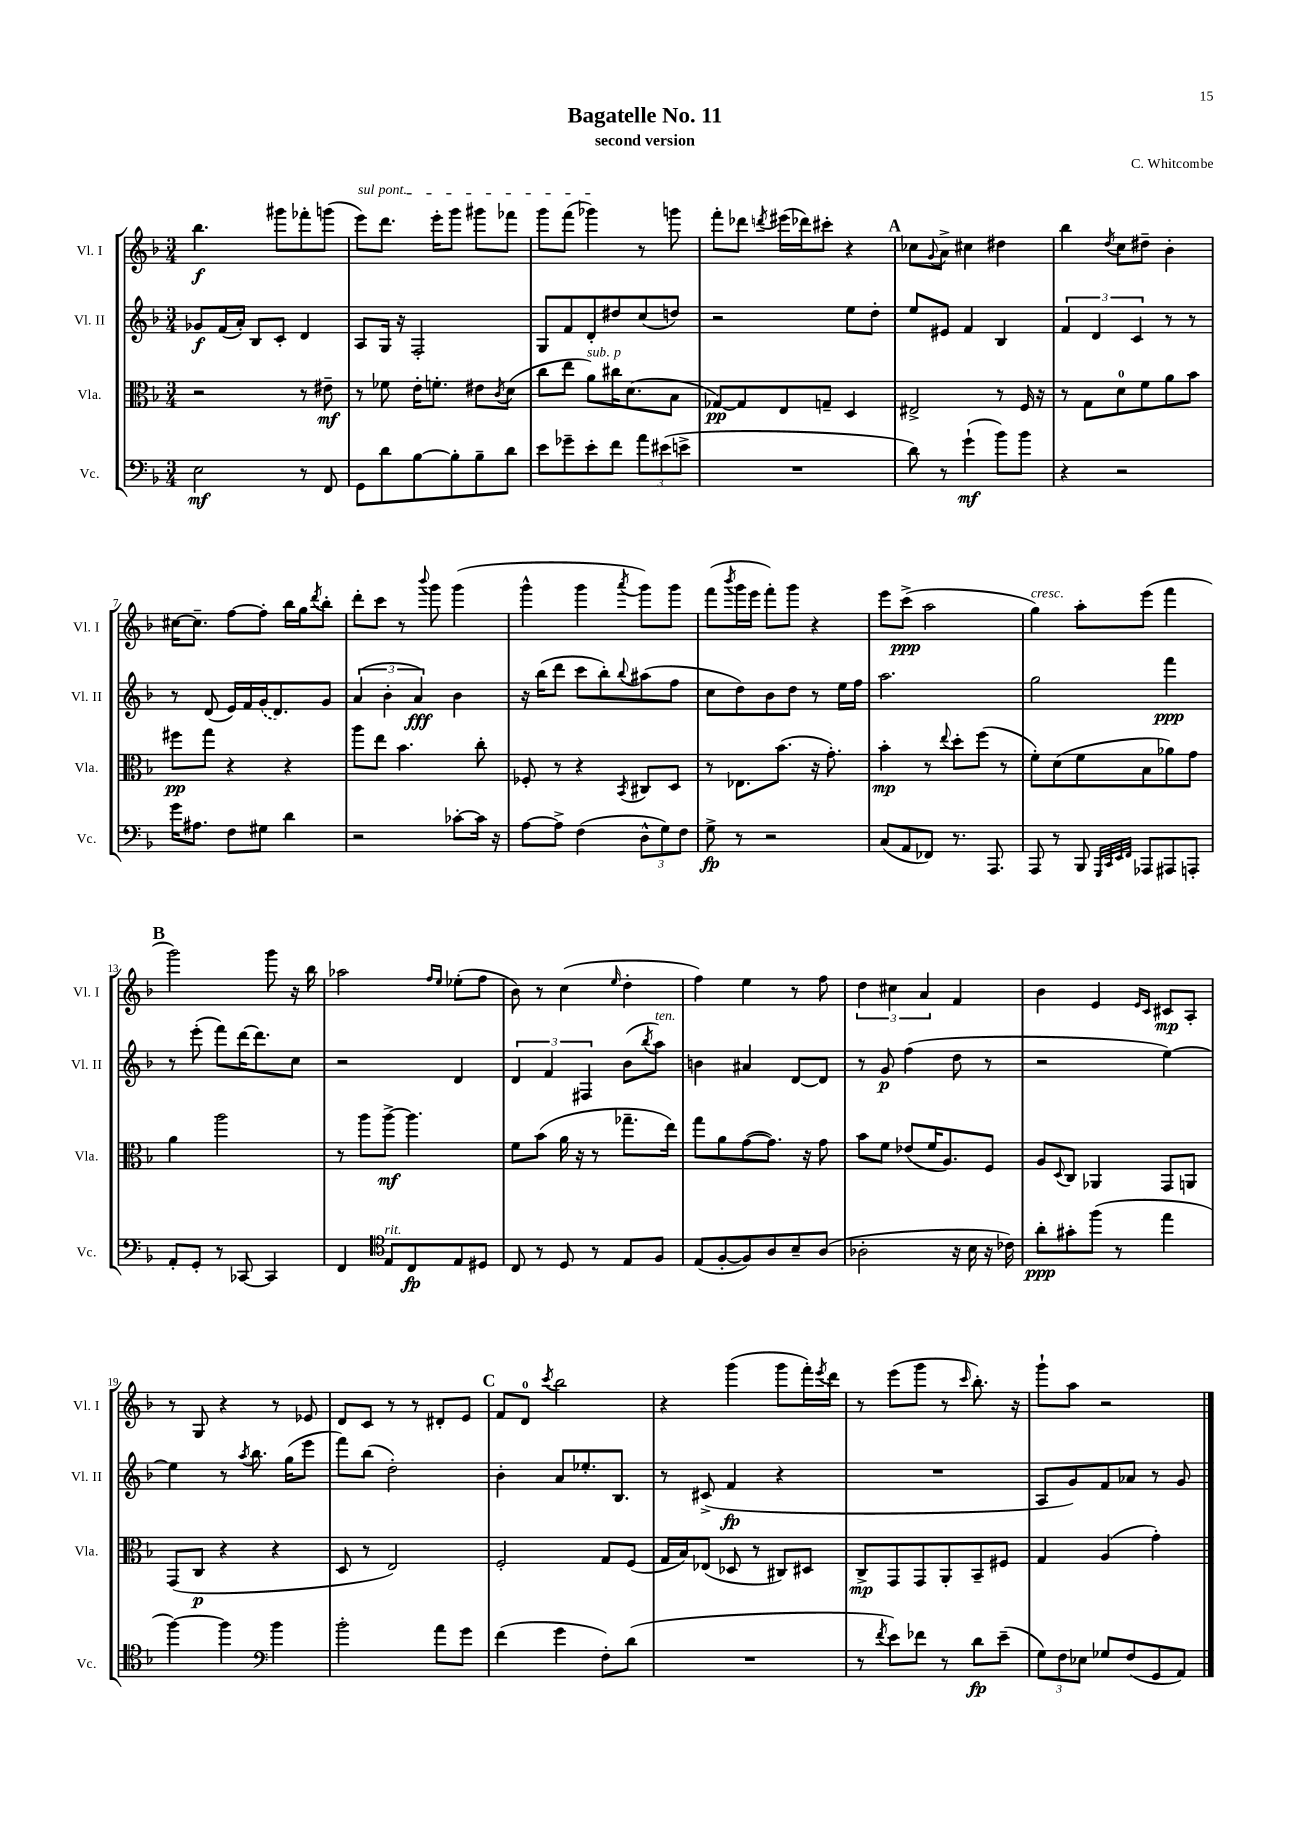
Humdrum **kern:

**kern	**dynam	**kern	**dynam	**kern	**dynam	**kern	**dynam
*part4	*part4	*part3	*part3	*part2	*part2	*part1	*part1
*staff4	*staff4	*staff3	*staff3	*staff2	*staff2	*staff1	*staff1
*I"Vc.	*	*I"Vla.	*	*I"Vl. II	*	*I"Vl. I	*
*I'Vc.	*	*I'Vla.	*	*I'Vl. II	*	*I'Vl. I	*
*clefF4	*	*clefC3	*	*clefG2	*	*clefG2	*
*k[b-]	*	*k[b-]	*	*k[b-]	*	*k[b-]	*
*M3/4	*	*M3/4	*	*M3/4	*	*M3/4	*
=1	=1	=1	=1	=1	=1	=1	=1
2E\	mf	2r	.	8g-X/L	f	4.bb-\	f
.	.	.	.	(16f/L	.	.	.
.	.	.	.	16a'/JJ)	.	.	.
.	.	.	.	8B-/L	.	.	.
.	.	.	.	8c'/J	.	8ggg#X\L	.
8r	.	8r	.	4d/	.	8fff-X'\	.
8FF/	.	8e#X~\	mf	.	.	(8gggn\J	.
=2	=2	=2	=2	=2	=2	=2	=2
!	!	!	!	!	!	!LO:TX:a:i:t=sul pont.	!
8GG\L	.	8r	.	8A/L	.	8eee\L)	.
8d\	.	8f-X\	.	16G/Jk	.	8.ddd\J	.
.	.	.	.	16r	.	.	.
[8B-\	.	16e'\KL	.	2F'/	.	.	.
.	.	8.fn'\J	.	.	.	16eee'\KL	.
8B-'\]	.	.	.	.	.	8ggg\J	.
8B-~\	.	8e#X\L	.	.	.	8ggg#X\L	.
.	.	8qc/	.	.	.	.	.
8d\J	.	(8d\J	.	.	.	8fff-X\J	.
=3	=3	=3	=3	=3	=3	=3	=3
8e\L	.	8cc\L	.	8G/L	.	8ggg\L	.
8g-X~\	.	8ee\J	.	8f/	.	(8fff\J	.
!	!	!LO:TX:a:i:t=sub. p	!	!	!	!	!
8e'\	.	8a\L)	.	8d'/	.	4ggg-X\)	.
8f\J	.	16cc#X\K	.	8dd#X/	.	.	.
.	.	(8.d\	.	.	.	.	.
12a\L	.	.	.	(8cc/	.	8r	.
(12e#X\	.	.	.	.	.	.	.
.	.	8B-\J	.	8ddn/J)	.	8gggn\	.
12en^\J	.	.	.	.	.	.	.
=4	=4	=4	=4	=4	=4	=4	=4
2.r	.	[8G-X/L)	pp	2r	.	8fff'\L	.
.	.	8G-/]	.	.	.	8ddd-X\J	.
.	.	.	.	.	.	8qdddn/	.
.	.	8E/	.	.	.	(16eee#X\LL	.
.	.	.	.	.	.	16ddd-X\J)	.
.	.	8Gn~/J	.	.	.	8ccc#X'\J	.
.	.	4D/	.	8ee\L	.	4r	.
.	.	.	.	8dd'\J	.	.	.
!!LO:REH:place=s1:t=A
=5	=5	=5	=5	=5	=5	=5	=5
8d\)	.	2E#X^/	.	8ee/L	.	8cc-X\L	.
.	.	.	.	.	.	8qqg/	.
8r	.	.	.	8e#X/J	.	8a^\J	.
(4g`\	mf	.	.	4f/	.	4cc#X\	.
8b-\L)	.	8r	.	4B-/	.	4dd#X\	.
8b-\J	.	16F/	.	.	.	.	.
.	.	16r	.	.	.	.	.
=6	=6	=6	=6	=6	=6	=6	=6
4r	.	8r	.	6f/	.	4bb-\	.
.	.	8G\L	.	.	.	.	.
.	.	.	.	6d/	.	.	.
.	.	.	.	.	.	8qdd/	.
2r	.	8d\	.	.	.	8cc\L	.
.	.	.	.	6c/	.	.	.
.	.	8f\	.	.	.	8dd#X~\J	.
.	.	8a\	.	8r	.	4b-'\	.
.	.	8b-\J	.	8r	.	.	.
!!LO:LB:g=z
=7	=7	=7	=7	=7	=7	=7	=7
16g\KL	.	8ff#X\L	pp	8r	.	[16cc#X\KL	.
8.A#X\J	.	.	.	.	.	8.cc#~\J]	.
.	.	8gg\J	.	(8d/	.	.	.
8F\L	.	4r	.	16e/LL)	.	[8ff\L	.
.	.	.	.	16f/	.	.	.
8G#X\J	.	.	.	(16g/J	.	8ff'\J]	.
.	.	.	.	8.d/)	.	.	.
4d\	.	4r	.	.	.	16bb-\LL	.
.	.	.	.	.	.	16gg\J	.
.	.	.	.	.	.	8qddd/	.
.	.	.	.	8g/J	.	8bb-'\J	.
=8	=8	=8	=8	=8	=8	=8	=8
2r	.	8aa\L	.	(6a/	.	8ddd'\L	.
.	.	8ee\J	.	.	.	8ccc\J	.
.	.	.	.	6b-'\	.	.	.
.	.	4.b-\	.	.	.	8r	.
.	.	.	.	6a/)	fff	.	.
.	.	.	.	.	.	8qqbbb-/	.
.	.	.	.	.	.	8ggg\	.
[8c-X'\L	.	.	.	4b-\	.	(4ggg\	.
16c-\Jk]	.	8cc'\	.	.	.	.	.
16r	.	.	.	.	.	.	.
=9	=9	=9	=9	=9	=9	=9	=9
[8A\L	.	8F-X'/	.	16r	.	4ggg^^\	.
.	.	.	.	(16bb-\KL	.	.	.
8A^\J]	.	8r	.	8ddd\J	.	.	.
(4F\	.	4r	.	8ccc\L	.	4ggg\	.
.	.	.	.	8bb-'\)	.	.	.
.	.	8qBB-/	.	8qqbb-/	.	8qaaa/	.
12D^^\L	.	8C#X/L	.	(8aa#X\	.	8ggg\L)	.
12G\)	.	.	.	.	.	.	.
.	.	8D/J	.	8ff\J	.	8ggg\J	.
12F\J	.	.	.	.	.	.	.
=10	=10	=10	=10	=10	=10	=10	=10
8G^\	fp	8r	.	8cc\L	.	(8fff\L	.
.	.	.	.	.	.	8qbbb-/	.
8r	.	8.E-X\L	.	8dd\)	.	16ggg\L	.
.	.	.	.	.	.	16eee\JJ	.
2r	.	.	.	8b-\	.	8fff'\L)	.
.	.	(8.b-\J	.	.	.	.	.
.	.	.	.	8dd\J	.	8ggg\J	.
.	.	16r	.	8r	.	4r	.
.	.	8.g'\)	.	.	.	.	.
.	.	.	.	16ee\LL	.	.	.
.	.	.	.	16ff\JJ	.	.	.
=11	=11	=11	=11	=11	=11	=11	=11
(8C/L	.	4b-'\	mp	2.aa\	.	8eee\L	.
8AA/	.	.	.	.	.	(8ccc^\J	ppp
8FF-X/J)	.	8r	.	.	.	2aa\	.
.	.	8qqee/	.	.	.	.	.
8.r	.	8dd'\L	.	.	.	.	.
.	.	(8ff\J	.	.	.	.	.
8.AAA/	.	.	.	.	.	.	.
.	.	8r	.	.	.	.	.
=12	=12	=12	=12	=12	=12	=12	=12
!	!	!	!	!	!	!LO:TX:a:i:t=cresc.	!
8AAA/	.	8f'\L)	.	2gg\	.	4gg\)	.
8r	.	(8d\	.	.	.	.	.
8BBB-/	.	8f\	.	.	.	8aa'\L	.
32qqGGG/LLL	.	.	.	.	.	.	.
32qqCC/	.	.	.	.	.	.	.
32qqEE/	.	.	.	.	.	.	.
32qqFF/JJJ	.	.	.	.	.	.	.
8AAA-X/L	.	8B-\	.	.	.	(8eee\J	.
8AAA#X/	.	8a-X\)	.	4fff\	ppp	4fff\	.
8AAAn'/J	.	8g\J	.	.	.	.	.
!!LO:LB:g=z
!!LO:REH:place=s1:t=B
=13	=13	=13	=13	=13	=13	=13	=13
8AA'/L	.	4a\	.	8r	.	2ggg\)	.
8GG'/J	.	.	.	(8eee'\	.	.	.
8r	.	2aa\	.	8fff\L)	.	.	.
[8CC-X/	.	.	.	[16ddd\K	.	.	.
.	.	.	.	8.ddd\]	.	.	.
4CC-/]	.	.	.	.	.	8ggg\	.
.	.	.	.	8cc\J	.	16r	.
.	.	.	.	.	.	16bb-\	.
=14	=14	=14	=14	=14	=14	=14	=14
4FF/	.	8r	.	2r	.	2aa-X\	.
.	.	8aa\L	.	.	.	.	.
*clefC4	*	*	*	*	*	*	*
!LO:TX:a:i:t=rit.	!	!	!	!	!	!	!
8E/L	.	[8aa^\J	mf	.	.	.	.
8C/	fp	4.aa\]	.	.	.	.	.
.	.	.	.	.	.	16qqff/LL	.
.	.	.	.	.	.	16qqee/JJ	.
8E/	.	.	.	4d/	.	(8ee-X'\L	.
8D#X/J	.	.	.	.	.	8ff\J	.
=15	=15	=15	=15	=15	=15	=15	=15
8C/	.	8f\L	.	6d/	.	8b-\)	.
8r	.	(8b-\J	.	.	.	8r	.
.	.	.	.	6f/	.	.	.
8D/	.	16a\	.	.	.	(4cc\	.
.	.	16r	.	.	.	.	.
.	.	.	.	6F#X/	.	.	.
8r	.	8r	.	.	.	.	.
.	.	.	.	.	.	16qqee/	.
8E/L	.	8.gg-X~\L	.	(8b-\L	.	4dd'\	.
.	.	.	.	8qbb-/	.	.	.
!	!	!	!	!LO:TX:a:i:t=ten.	!	!	!
8F/J	.	.	.	8aa\J)	.	.	.
.	.	16ee\Jk)	.	.	.	.	.
=16	=16	=16	=16	=16	=16	=16	=16
(8E/L	.	8gg\L	.	4bn\	.	4ff\)	.
[8F'/	.	8a\	.	.	.	.	.
8F/])	.	([8g\	.	4a#X/	.	4ee\	.
8A/	.	8.g\J])	.	.	.	.	.
8B-~/	.	.	.	[8d/L	.	8r	.
.	.	16r	.	.	.	.	.
(8A/J	.	8g\	.	8d/J]	.	8ff\	.
=17	=17	=17	=17	=17	=17	=17	=17
2A-X'\	.	8b-\L	.	8r	.	6dd\	.
.	.	8f\J	.	8g/	p	.	.
.	.	.	.	.	.	6cc#X\	.
.	.	(8e-X/L	.	(4ff\	.	.	.
.	.	.	.	.	.	6a/	.
.	.	16f/K	.	.	.	.	.
.	.	8.A/)	.	.	.	.	.
16r	.	.	.	8dd\	.	4f/	.
16B-\	.	.	.	.	.	.	.
16r	.	8F/J	.	8r	.	.	.
16c-X\)	.	.	.	.	.	.	.
=18	=18	=18	=18	=18	=18	=18	=18
8a'\L	ppp	8A/L	.	2r	.	4b-\	.
.	.	8qqD/	.	.	.	.	.
8g#X'\	.	8C/J	.	.	.	.	.
(8ff\J	.	4AA-X/	.	.	.	4e/	.
8r	.	.	.	.	.	.	.
.	.	.	.	.	.	16qqe/LL	.
.	.	.	.	.	.	16qqc/JJ	.
4ee\	.	8GG/L	.	[4ee\)	.	8c#X/L	mp
.	.	8AAn/J	.	.	.	8A'/J	.
!!LO:LB:g=z
=19	=19	=19	=19	=19	=19	=19	=19
[4ff\)	.	(8GG/L	.	4ee\]	.	8r	.
.	.	8C/J	p	.	.	8G/	.
4ff\]	.	4r	.	8r	.	4r	.
.	.	.	.	8qaa/	.	.	.
.	.	.	.	8.bb-\	.	.	.
*clefF4	*	*	*	*	*	*	*
4b-\	.	4r	.	.	.	8r	.
.	.	.	.	(16gg\KL	.	.	.
.	.	.	.	8eee\J	.	8e-X/	.
=20	=20	=20	=20	=20	=20	=20	=20
2b-'\	.	8D/	.	8fff\L)	.	8d/L	.
.	.	8r	.	(8bb-\J	.	8c/J	.
.	.	2E/)	.	2dd'\)	.	8r	.
.	.	.	.	.	.	8r	.
8a\L	.	.	.	.	.	8d#X'/L	.
8g\J	.	.	.	.	.	8e/J	.
!!LO:REH:place=s1:t=C
=21	=21	=21	=21	=21	=21	=21	=21
(4f\	.	2F'/	.	4b-'\	.	8f/L	.
.	.	.	.	.	.	8d/J	.
.	.	.	.	.	.	8qccc/	.
4g\	.	.	.	8a/L	.	2bb-\	.
.	.	.	.	8.ee-X'/	.	.	.
8F'\L)	.	8G/L	.	.	.	.	.
.	.	.	.	8.B-/J	.	.	.
(8d\J	.	(8F/J	.	.	.	.	.
=22	=22	=22	=22	=22	=22	=22	=22
2.r	.	16G/LL	.	8r	.	4r	.
.	.	16B-/J)	.	.	.	.	.
.	.	(8E-X/J	.	(8c#X^/	.	.	.
.	.	8D-X/	.	4f/	fp	(4ggg\	.
.	.	8r	.	.	.	.	.
.	.	8C#X/L)	.	4r	.	8ggg\L	.
.	.	8D#X/J	.	.	.	16fff'\L)	.
.	.	.	.	.	.	8qeee/	.
.	.	.	.	.	.	16ddd\JJ	.
=23	=23	=23	=23	=23	=23	=23	=23
8r	.	8C^/L	mp	2.r	.	8r	.
8qf/	.	.	.	.	.	.	.
8e\L)	.	8GG/	.	.	.	(8eee\L	.
8f-X\J	.	8GG/	.	.	.	8ggg\J	.
8r	.	8AA'/	.	.	.	8r	.
.	.	.	.	.	.	16qqccc/	.
8d\L	fp	8BB-~/	.	.	.	8.bb-'\)	.
(8e~\J	.	8F#X/J	.	.	.	.	.
.	.	.	.	.	.	16r	.
=24	=24	=24	=24	=24	=24	=24	=24
12G\L)	.	4G/	.	8A/L	.	8ggg`\L	.
12F\	.	.	.	.	.	.	.
.	.	.	.	8g/)	.	8aa\J	.
12E-X\J	.	.	.	.	.	.	.
8G-X/L	.	(4A/	.	8f/	.	2r	.
(8F/	.	.	.	8a-X/J	.	.	.
8GG/	.	4g'\)	.	8r	.	.	.
8AA/J)	.	.	.	8g/	.	.	.
==	==	==	==	==	==	==	==
*-	*-	*-	*-	*-	*-	*-	*-
